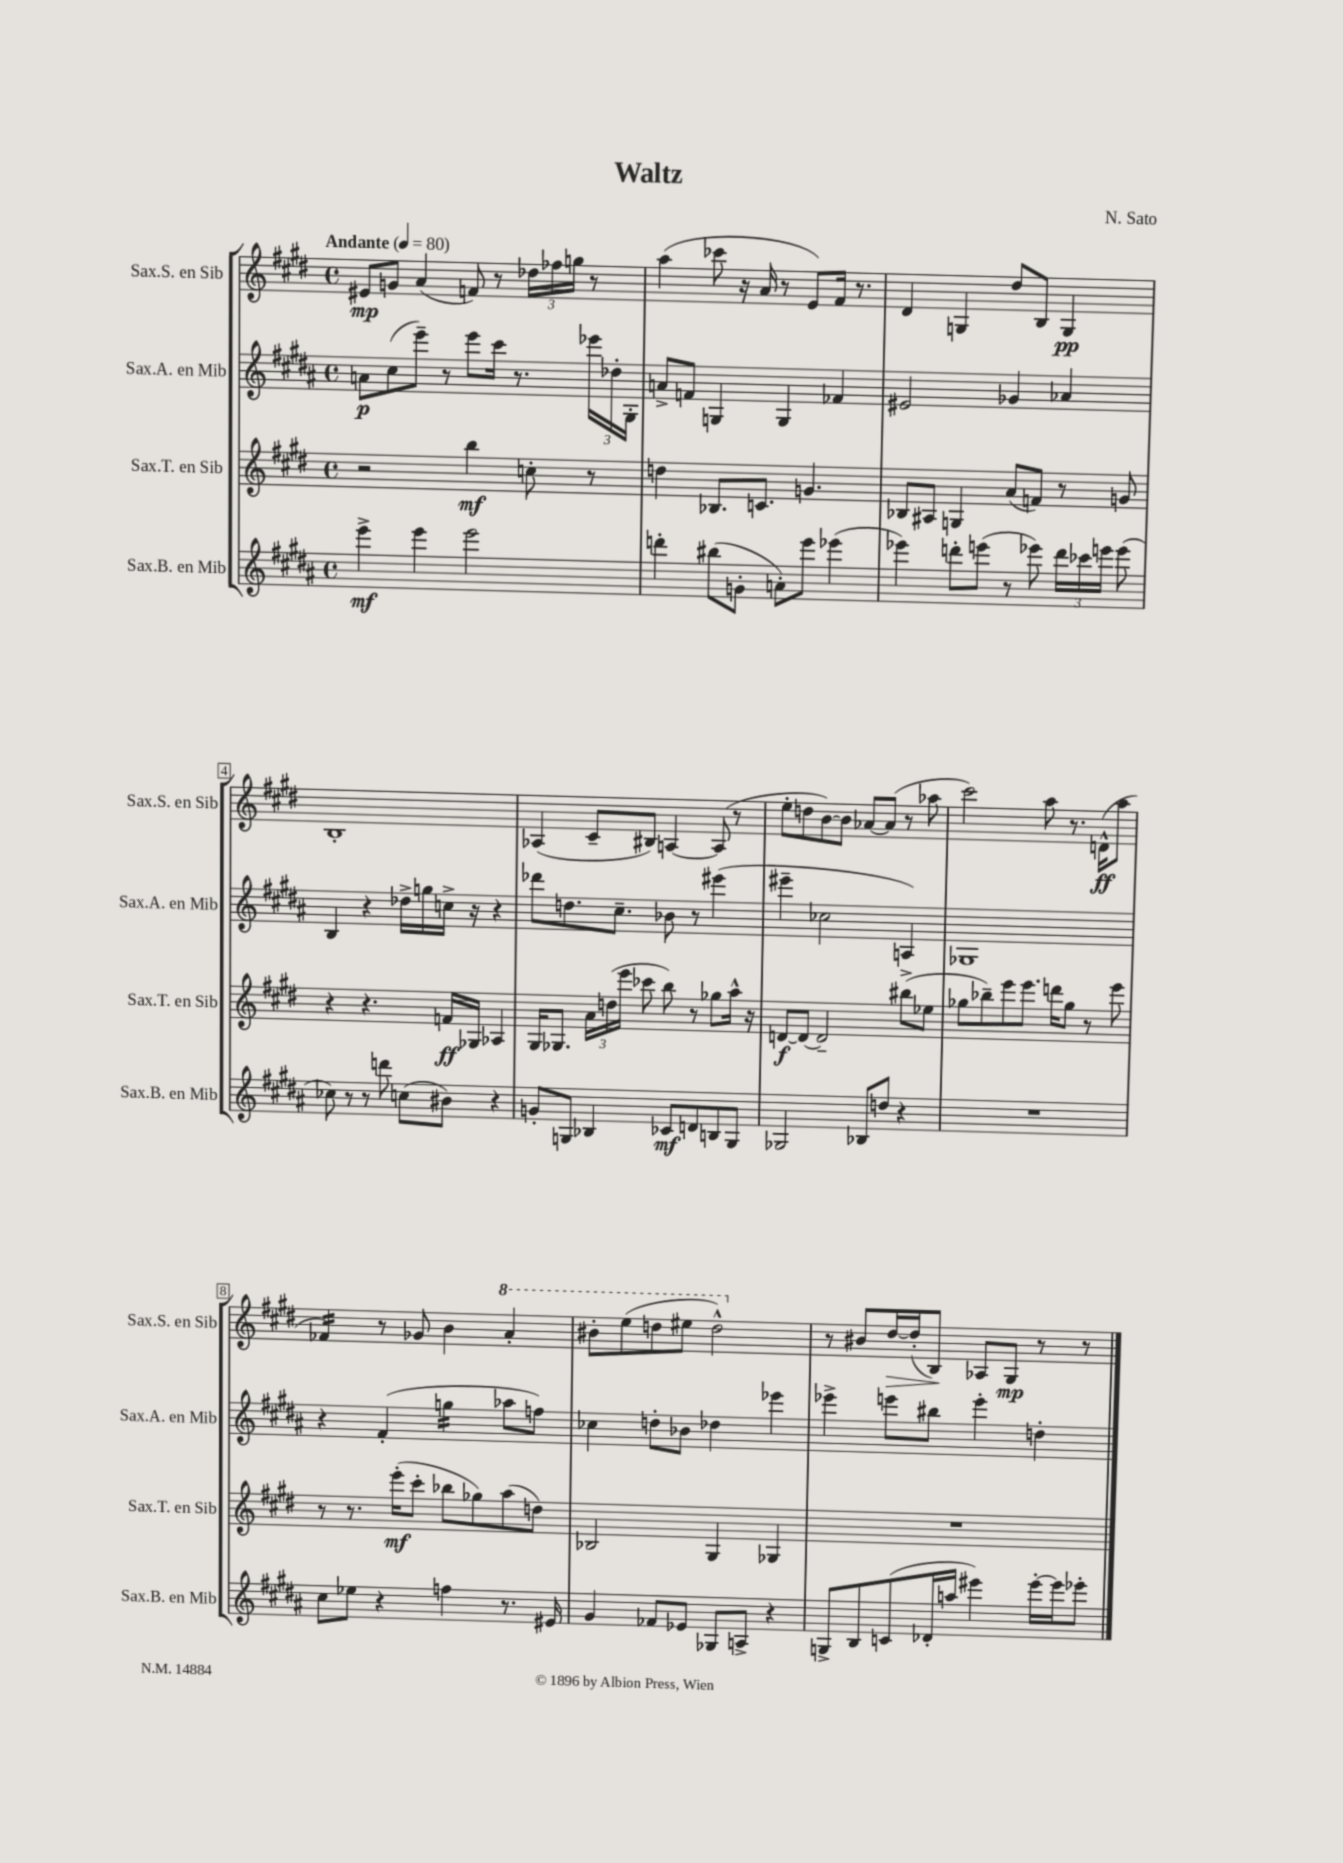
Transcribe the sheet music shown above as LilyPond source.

\header { title = "Waltz" composer = "N. Sato" }
<<
\new StaffGroup <<
\new Staff = "s0" \with { instrumentName = "Sax.S. en Sib" shortInstrumentName = "Sax.S. en Sib" } {
    \clef treble \key e \major \defaultTimeSignature \time 4/4 \tempo "Andante" 4 = 80
    \autoBeamOff eis'8[\mp g'8] a'4( f'8) r8 \tuplet 3/2 { des''16[ fes''16 g''16] } r8 |
    a''4( ces'''8 r16 a'16 r8 e'8[) fis'16] r8. |
    dis'4 g4 dis''8[ b8] g4\pp |
    b1-. |
    aes4( cis'8[-- bis8]) a4~ a8( r8 |
    e''8[-. d''8 b'8~) b'8] aes'8[~ aes'8]( r8 aes''8 |
    cis'''2) a''8 r8. d'16[-^\ff( a''8] |
    fes'4:16) r8 ges'8 b'4 \ottava #1 a''4-. |
    bis''8[-. e'''8( d'''8 eis'''8] d'''2-^) \ottava #0 |
    r8 bis'8[ dis''16~\> dis''16-.( b8]\!) aes8[ gis8]\mp r8 r8 \bar "|." |
}
\new Staff = "s1" \with { instrumentName = "Sax.A. en Mib" shortInstrumentName = "Sax.A. en Mib" } {
    \clef treble \key b \major \defaultTimeSignature \time 4/4
    \autoBeamOff a'8[\p cis''8( e'''8]--) r8 e'''8[ cis'''16] r8. \tuplet 3/2 { ees'''16[ des''16-. gis16]-. } |
    a'8[-> f'8] g4 g4 fes'4 |
    eis'2 ges'4 aes'4 |
    b4 r4 des''16[-> g''16 c''16]-> r16 r4 |
    des'''8[ d''8. cis''8.]-- bes'8 r8 eis'''4( |
    eis'''4-- ces''2 a4) |
    ges1 |
    r4 fis'4-.( g''4:16 aes''8[ f''8]) |
    ces''4 d''8[-. bes'8] des''4 ees'''4 |
    ees'''4-> e'''8[ bis''8] e'''4-. d''4-. \bar "|." |
}
\new Staff = "s2" \with { instrumentName = "Sax.T. en Sib" shortInstrumentName = "Sax.T. en Sib" } {
    \clef treble \key e \major \defaultTimeSignature \time 4/4
    \autoBeamOff r2 b''4\mf c''8-. r8 |
    d''4 bes8.[ c'8.] g'4. |
    bes8[ ais8] g4 a'8[( f'8]) r8 g'8 |
    r4 r4. f'16[\ff ges16] aes4 |
    gis16[ ges8.] \tuplet 3/2 { a'16[ d''16( e'''16] } ces'''8 b''8) r8 ges''8[ a''16]-^ r16 |
    d'8[~\f d'8]~ d'2-- bis''8[->( ees''8] |
    ges''8[ bes''8--) e'''8 e'''8.] d'''16[ ges''8] r8 e'''8 |
    r8 r8. e'''16[-.\mf( cis'''8]-. bes''8[ ges''8) a''8( d''8]) |
    bes2 gis4 ges4 |
    R1 \bar "|." |
}
\new Staff = "s3" \with { instrumentName = "Sax.B. en Mib" shortInstrumentName = "Sax.B. en Mib" } {
    \clef treble \key b \major \defaultTimeSignature \time 4/4
    \autoBeamOff e'''4->\mf e'''4 e'''2 |
    d'''4-. bis''8[( g'8]-. a'8[-.) e'''8] ees'''4( |
    ees'''4) d'''8[-. e'''8]( r8 ees'''8) \tuplet 3/2 { d'''16[ ces'''16 e'''16] } e'''8( |
    ces''8) r8 r8 d'''8 c''8[( bis'8]) r4 |
    g'8[-. g8] bes4 ces'8[\mf d'8 b8 g8] |
    ges2 bes8[ d''8] r4 |
    R1 |
    cis''8[ ees''8] r4 f''4 r8. eis'16 |
    gis'4 fes'8[ ees'8] ges8[ a8]-> r4 |
    g8[-> b8 c'8( des'16-. a''16] eis'''4) eis'''16[~-. eis'''16 ees'''8]-. \bar "|." |
}
>>
>>
\layout { \context { \Score \override BarNumber.stencil = #(make-stencil-boxer 0.1 0.3 ly:text-interface::print) } }
